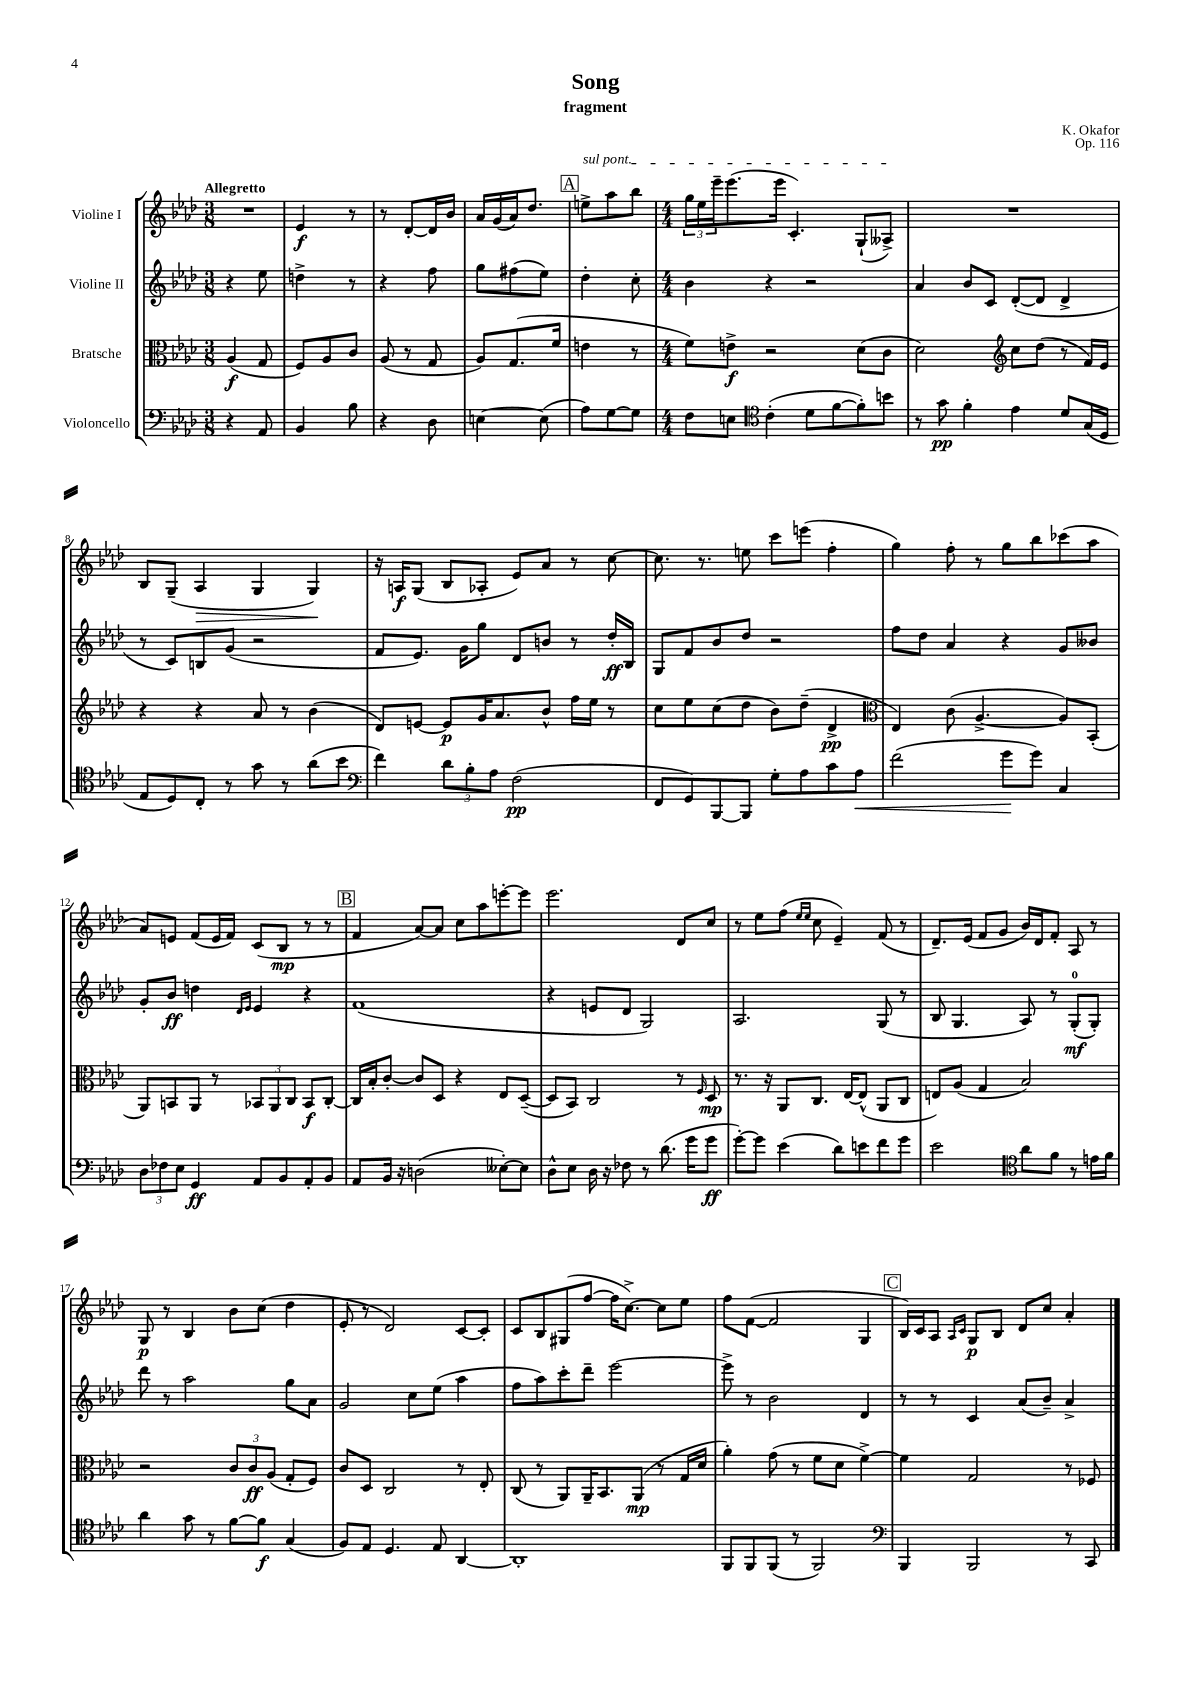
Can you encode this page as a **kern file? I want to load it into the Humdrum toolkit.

**kern	**kern	**kern	**kern
*staff4	*staff3	*staff2	*staff1
*clefF4	*clefC3	*clefG2	*clefG2
*k[b-e-a-d-]	*k[b-e-a-d-]	*k[b-e-a-d-]	*k[b-e-a-d-]
*M3/8	*M3/8	*M3/8	*M3/8
4r	(4A-	4r	4.r
8AA-	8G	8ee-	.
=	=	=	=
4BB-	8F)	4dd^	4e-
.	8A-	.	.
8B-	8c	8r	8r
=	=	=	=
4r	(8A-	4r	8r
.	8r	.	[8d-'
8D-	8G	8ff	16d-]
.	.	.	16b-
=	=	=	=
[4E	8A-)	8gg	16a-
.	.	.	(16g
.	(8.G	(8ff#	16a-)
.	.	.	8.dd-
(8E]	.	8ee-)	.
.	16f	.	.
=	=	=	=
8A-)	4e	4dd-'	8ee^
[8G	.	.	8aa-
8G]	8r	8cc'	8bb-
=	=	=	=
*M4/4	*M4/4	*M4/4	*M4/4
8F	8f)	4b-	24gg
.	.	.	24ee-
.	.	.	24eee-~
8E	8e^	.	(8.eee-
*clefC4	*	*	*
(4c'	2r	4r	.
.	.	.	16eee-
.	.	.	4.c')
8d-	.	2r	.
[8f	.	.	.
8f'])	(8d-	.	(8G`
8b	8c	.	8A--^)
=	=	=	=
8r	2d-)	4a-	1r
8g	.	.	.
4f'	.	8b-	.
.	.	8c	.
*	*clefG2	*	*
4e-	8cc	([8d-'	.
.	(8dd-	8d-]	.
8d-	8r	4d-^	.
(16G	16f)	.	.
16D-	16e-	.	.
=	=	=	=
8E-	4r	8r	8B-
8D-)	.	8c)	(8G~
8C'	4r	8B	4A-
8r	.	(8g	.
8g	8a-	2r	4G
8r	8r	.	.
(8a-	(4b-	.	4G)
8b-	.	.	.
=	=	=	=
*clefF4	*	*	*
4f)	8d-)	8f	16r
.	.	.	16A
.	[8e	8.e-)	(8G
12d-	8e]	.	8B-
.	.	16g	.
12B-'	.	.	.
.	16g	8gg	8A-'
12A-	.	.	.
.	8.a-	.	.
(2F	.	8d-	8e-)
.	8b-^^	8b	8a-
.	16ff	8r	8r
.	16ee-	.	.
.	8r	16dd-'	[8cc
.	.	16B-	.
=	=	=	=
8FF	8cc	8G	8.cc]
8GG)	8ee-	8f	.
.	.	.	8.r
[8BBB-	(8cc	8b-	.
8BBB-]	8dd-	8dd-	8ee
8G'	8b-)	2r	8ccc
8A-	(8dd-~	.	(8eee
8c	4d-^	.	4ff'
8A-	.	.	.
=	=	=	=
*	*clefC3	*	*
(2f	4E-)	8ff	4gg)
.	.	8dd-	.
.	(8c	4a-	8ff'
.	[4.A-^	.	8r
8g	.	4r	8gg
8g)	.	.	8bb-
4C	8A-])	8g	(8ccc-
.	(8BB-'	8b--	8aa-
=	=	=	=
12D-	8AA-)	8g'	8a-)
12F-	.	.	.
.	8BB	8b-	8e
12E-	.	.	.
4GG	8AA-	4dd	(8f
.	8r	.	16e
.	.	.	16f)
.	.	16qqd-	.
.	.	16qqe-	.
8AA-	12BB-	4e-	(8c
.	12AA-	.	.
8BB-	.	.	8B-
.	12C	.	.
8AA-'	8BB-	4r	8r
8BB-	[8C'	.	8r
=	=	=	=
8AA-	16C]	(1f	4f
.	16B-'	.	.
16BB-	[8c'	.	.
16r	.	.	.
(2D	8c]	.	[8a-)
.	8D-	.	8a-]
.	4r	.	8cc
.	.	.	8aa-
[8E--')	8E-	.	[8eee'
8E--]	([8D-~	.	8eee]
=	=	=	=
8D-^^	8D-]	4r	2.eee-
8E-	8BB-)	.	.
16D-	2C	8e	.
16r	.	.	.
8F-	.	8d-	.
8r	.	2G)	.
(8.d-	.	.	.
.	8r	.	8d-
16g	.	.	.
.	16qqF	.	.
8g	8D-	.	8cc
=	=	=	=
[8g')	8.r	2.A-	8r
8g]	.	.	8ee-
.	16r	.	.
(4e-	8AA-	.	(8ff
.	.	.	16qqee-
.	.	.	16qqee-
.	8.C	.	8cc
8d-)	.	.	4e-~)
.	[16E-	.	.
8e	(8E-^^]	.	.
8f	8AA-	(8G	(8f
8g	8C	8r	8r
=	=	=	=
2e-	8E)	8B-	8.d-~)
.	(8A-	4.G	.
.	.	.	(16e-
.	4G	.	8f
.	.	.	8g
*clefC4	*	*	*
8a-	2B-)	8A-)	16b-)
.	.	.	16d-
8f	.	8r	8f'
8r	.	(8G'	8A-
16e	.	8G')	8r
16f	.	.	.
=	=	=	=
4a-	2r	8ddd-	8G
.	.	8r	8r
8g	.	2aa-	4B-
8r	.	.	.
[8f	12c	.	8b-
.	12c	.	.
8f]	.	.	(8cc
.	(12A-	.	.
(4G	8G'	8gg	4dd-
.	8F)	8a-	.
=	=	=	=
8F)	8c	2g	8e-'
8E-	8D-	.	8r
4.D-	2C	.	2d-)
.	.	8cc	.
8E-	.	(8ee-	.
[4AA-	8r	4aa-	[8c
.	8E-'	.	8c']
=	=	=	=
1AA-']	(8C	8ff	8c
.	8r	8aa-)	8B-
.	8AA-)	8ccc'	(8G#
.	16AA-~	8ddd-~	[8ff
.	8.BB-	.	.
.	.	[2eee-	16ff]
.	.	.	[8.cc^)
.	(8AA-	.	.
.	8r	.	8cc]
.	16G	.	8ee-
.	16d-	.	.
=	=	=	=
8FF	4a-')	8eee-^]	8ff
8FF	.	8r	([8f
(8FF	(8g	2b-	2f]
8r	8r	.	.
2FF)	8f	.	.
.	8d-	.	.
.	[4f^)	4d-	4G
=	=	=	=
*clefF4	*	*	*
4BBB-	4f]	8r	16B-)
.	.	.	16c
.	.	8r	8A-
.	.	.	16qqA-
.	.	.	16qqc
2BBB-	2G	4c	8G
.	.	.	8B-
.	.	(8a-	8d-
.	.	8b-~)	8cc
8r	8r	4a-^	4a-'
8CC	8F-	.	.
==	==	==	==
*-	*-	*-	*-
